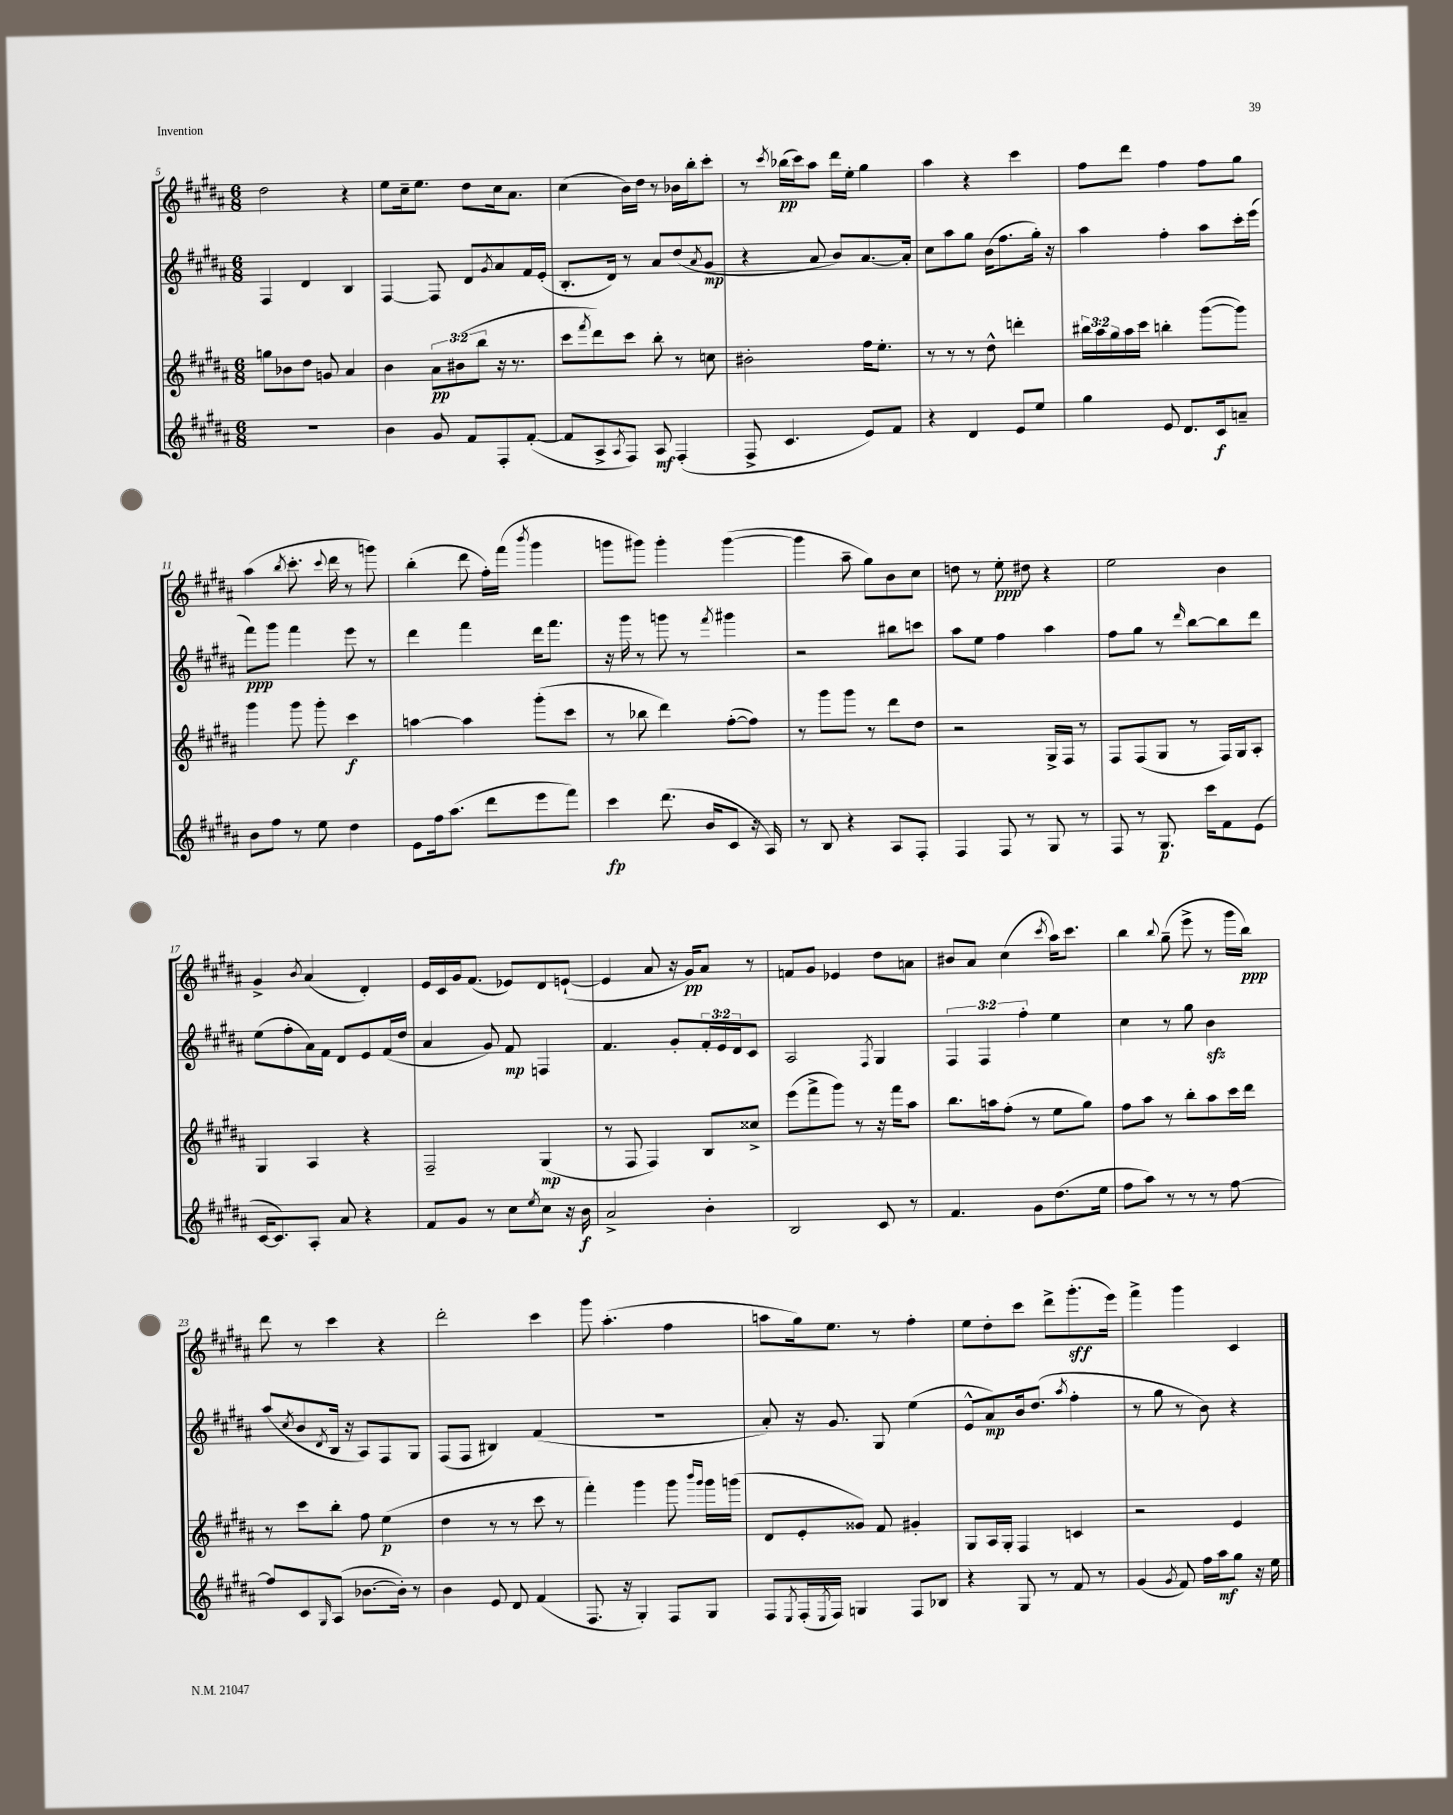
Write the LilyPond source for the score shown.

<<
\new StaffGroup <<
\new Staff = "s0" {
    \clef treble \key b \major \numericTimeSignature \time 6/8
    dis''2 r4 |
    e''8 cis''16-- e''8. dis''8 cis''16 ais'8. |
    cis''4( b'16) dis''16 r8 bes'16 b''16-. cis'''8-. |
    r8 \acciaccatura { cis'''8 } bes''16\pp( cis'''16) ais''8 dis'''16 e''16-. gis''4 |
    ais''4 r4 cis'''4 |
    fis''8 dis'''8 fis''4 fis''8 gis''8 |
    ais''4( \acciaccatura { b''8 } cis'''8.-. \appoggiatura { cis'''8 } dis'''16 r8 g'''8) |
    b''4-.( dis'''8 fis''16-.) fis'''16( \acciaccatura { b'''8 } gis'''4 |
    g'''8 gis'''8) gis'''4-. gis'''4~( |
    gis'''4 ais''8-- gis''8) b'8 cis''8 |
    d''8 r8 e''8-.\ppp dis''8 r4 |
    e''2 b'4 |
    gis'4-> \acciaccatura { b'8 } ais'4( dis'4-.) |
    e'16 cis'16 gis'16 fis'8.( ees'8) dis'8 e'8~-!( |
    e'4 ais'8 r16 gis'16\pp) ais'8 r8 |
    f'8 gis'8 ees'4 dis''8 a'8 |
    bis'8 ais'8 cis''4( \acciaccatura { cis'''8 } ais''16) cis'''8. |
    b''4 \appoggiatura { b''8 } gis''8--( e'''8-> r8 gis'''16 b''16\ppp) |
    dis'''8 r8 cis'''4 r4 |
    dis'''2-. cis'''4 |
    gis'''8 ais''4.-.( fis''4 |
    a''8 gis''16) e''8. r8 fis''4-. |
    e''8 dis''8-. cis'''8 dis'''8-> gis'''8.-.\sff( e'''16) |
    fis'''4-> gis'''4 cis'4 \bar "|." |
}
\new Staff = "s1" {
    \clef treble \key b \major \numericTimeSignature \time 6/8 \override Staff.TupletNumber.text = #tuplet-number::calc-fraction-text
    fis4 dis'4 b4 |
    fis4~ fis8 dis'8 \acciaccatura { gis'8 } ais'8 fis'16 e'16-.( |
    b8.-. dis'16) r8 ais'8 dis''8( \acciaccatura { ais'8 } gis'8\mp |
    r4 ais'8 b'8) ais'8.~ ais'16-. |
    cis''8 ais''8 gis''8 b'16( fis''8. gis''16-.) r16 |
    ais''4 fis''4-. ais''8 cis'''16-. e'''16( |
    fis'''8\ppp) gis'''8 fis'''4 e'''8 r8 |
    dis'''4 fis'''4 dis'''16 fis'''8. |
    r16 gis'''16 r8 g'''8 r8 \acciaccatura { fis'''8 } gis'''4 |
    r2 bis''8 c'''8 |
    ais''8 e''8 fis''4 ais''4 |
    fis''8 gis''8 r8 \grace { dis'''16 } b''8~ b''8 dis'''8 |
    e''8( fis''8-. ais'16) fis'16 dis'8 e'8 fis'16( dis''16 |
    ais'4 gis'8) fis'8\mp f4 |
    fis'4. gis'8-. \tuplet 3/2 { fis'16-. e'16 dis'16 } cis'8 |
    ais2 \acciaccatura { fis8 } gis4 |
    \tuplet 3/2 { fis4 fis4 fis''4-. } e''4 |
    cis''4 r8 gis''8 b'4\sfz |
    ais''8( \acciaccatura { cis''8 } b'8 \acciaccatura { dis'8 } b16 r16 ais8) fis8 gis8 |
    fis8( fis8 bis4) fis'4( |
    R2. |
    ais'8-.) r16 gis'8. gis8 e''4( |
    e'8-^ ais'8\mp) b'16 dis''8.( \acciaccatura { ais''8 } fis''4-. |
    r8 gis''8 r8 b'8) r4 \bar "|." |
}
\new Staff = "s2" {
    \clef treble \key b \major \numericTimeSignature \time 6/8 \override Staff.TupletNumber.text = #tuplet-number::calc-fraction-text
    g''8 bes'8 dis''8 g'8 ais'4 |
    b'4 \tuplet 3/2 { ais'8\pp bis'8( b''8 } r16 r8. |
    cis'''8 \acciaccatura { fis'''8 } dis'''8) cis'''8 b''8-. r8 c''8 |
    bis'2-. fis''16 e''8.-. |
    r8 r8 r8 dis''8-^ d'''4-. |
    \tuplet 3/2 { bis''16 ais''16 gis''16 } ais''16 cis'''16 b''4-. gis'''8~( gis'''8) |
    gis'''4 gis'''8 gis'''8-. cis'''4\f |
    a''4~ a''4 gis'''8-.( cis'''8 |
    r8 bes''8 dis'''4) fis''8~-.( fis''8) |
    r8 gis'''8 gis'''8 r8 dis'''8 dis''8 |
    r2 gis16-> fis16 r8 |
    fis8 fis8( gis8 r8 fis16) gis16 ais8-. |
    gis4 ais4 r4 |
    fis2-- gis4\mp( |
    r8 fis8 fis4) b8 cisis''8-> |
    e'''8( fis'''8-> gis'''8) r8 r16 fis'''16 ais''8 |
    b''8. a''16 fis''8-.( r8 e''8 gis''8) |
    fis''8 ais''8 r8 b''8-. ais''8 cis'''16 dis'''16 |
    r8 cis'''8 b''8-. fis''8 e''4\p( |
    dis''4 r8 r8 cis'''8 r8 |
    fis'''4-.) gis'''4 gis'''8 \grace { b'''16 gis'''16 } gis'''16 g'''16( |
    dis'8 e'8-. gisis'8) fis'8 gis'4-. |
    gis8 ais16 gis16-. fis4 c'4 |
    r2 e'4 \bar "|." |
}
\new Staff = "s3" {
    \clef treble \key b \major \numericTimeSignature \time 6/8
    R2. |
    b'4 gis'8 fis'8 fis8-. fis'8~-.( |
    fis'8 ais8-> \acciaccatura { ais8 } fis8) ais8\mf fis4-.( |
    fis8-> cis'4. e'8) fis'8 |
    r4 dis'4 e'8 e''8 |
    gis''4 e'8 dis'8. cis'16\f a'8-- |
    b'8 fis''8 r8 e''8 dis''4 |
    e'8 fis''16 ais''8.( dis'''8 e'''8 fis'''8) |
    cis'''4\fp dis'''8.( b'16 cis'8 r16 ais16) |
    r8 b8 r4 ais8 fis8-. |
    fis4 fis8 r8 gis8 r8 |
    fis8 r8 gis8.\p cis'''16 fis'8 e'8( |
    cis'16~ cis'8.) ais8-. ais'8 r4 |
    fis'8 gis'8 r8 cis''8 \acciaccatura { e''8 } cis''8 r16 b'16\f |
    ais'2-> b'4-. |
    b2 cis'8 r8 |
    fis'4. gis'8 dis''8.( e''16 |
    fis''8 ais''8) r8 r8 r8 fis''8~ |
    fis''8 cis'8 \grace { gis16 } ais8( bes'8.~ bes'16-.) r8 |
    b'4 e'8 dis'8 fis'4( |
    fis8. r16 gis4-.) fis8 gis8 |
    fis8 \acciaccatura { e8 } fis16-.( \acciaccatura { e8 } fis16) g4 fis8 bes8 |
    r4 gis8 r8 fis'8 r8 |
    gis'4( \acciaccatura { gis'8 } fis'8) fis''16 ais''16\mf gis''8 r16 e''16 \bar "|." |
}
>>
>>
\layout { \context { \Score currentBarNumber = #5 } }
